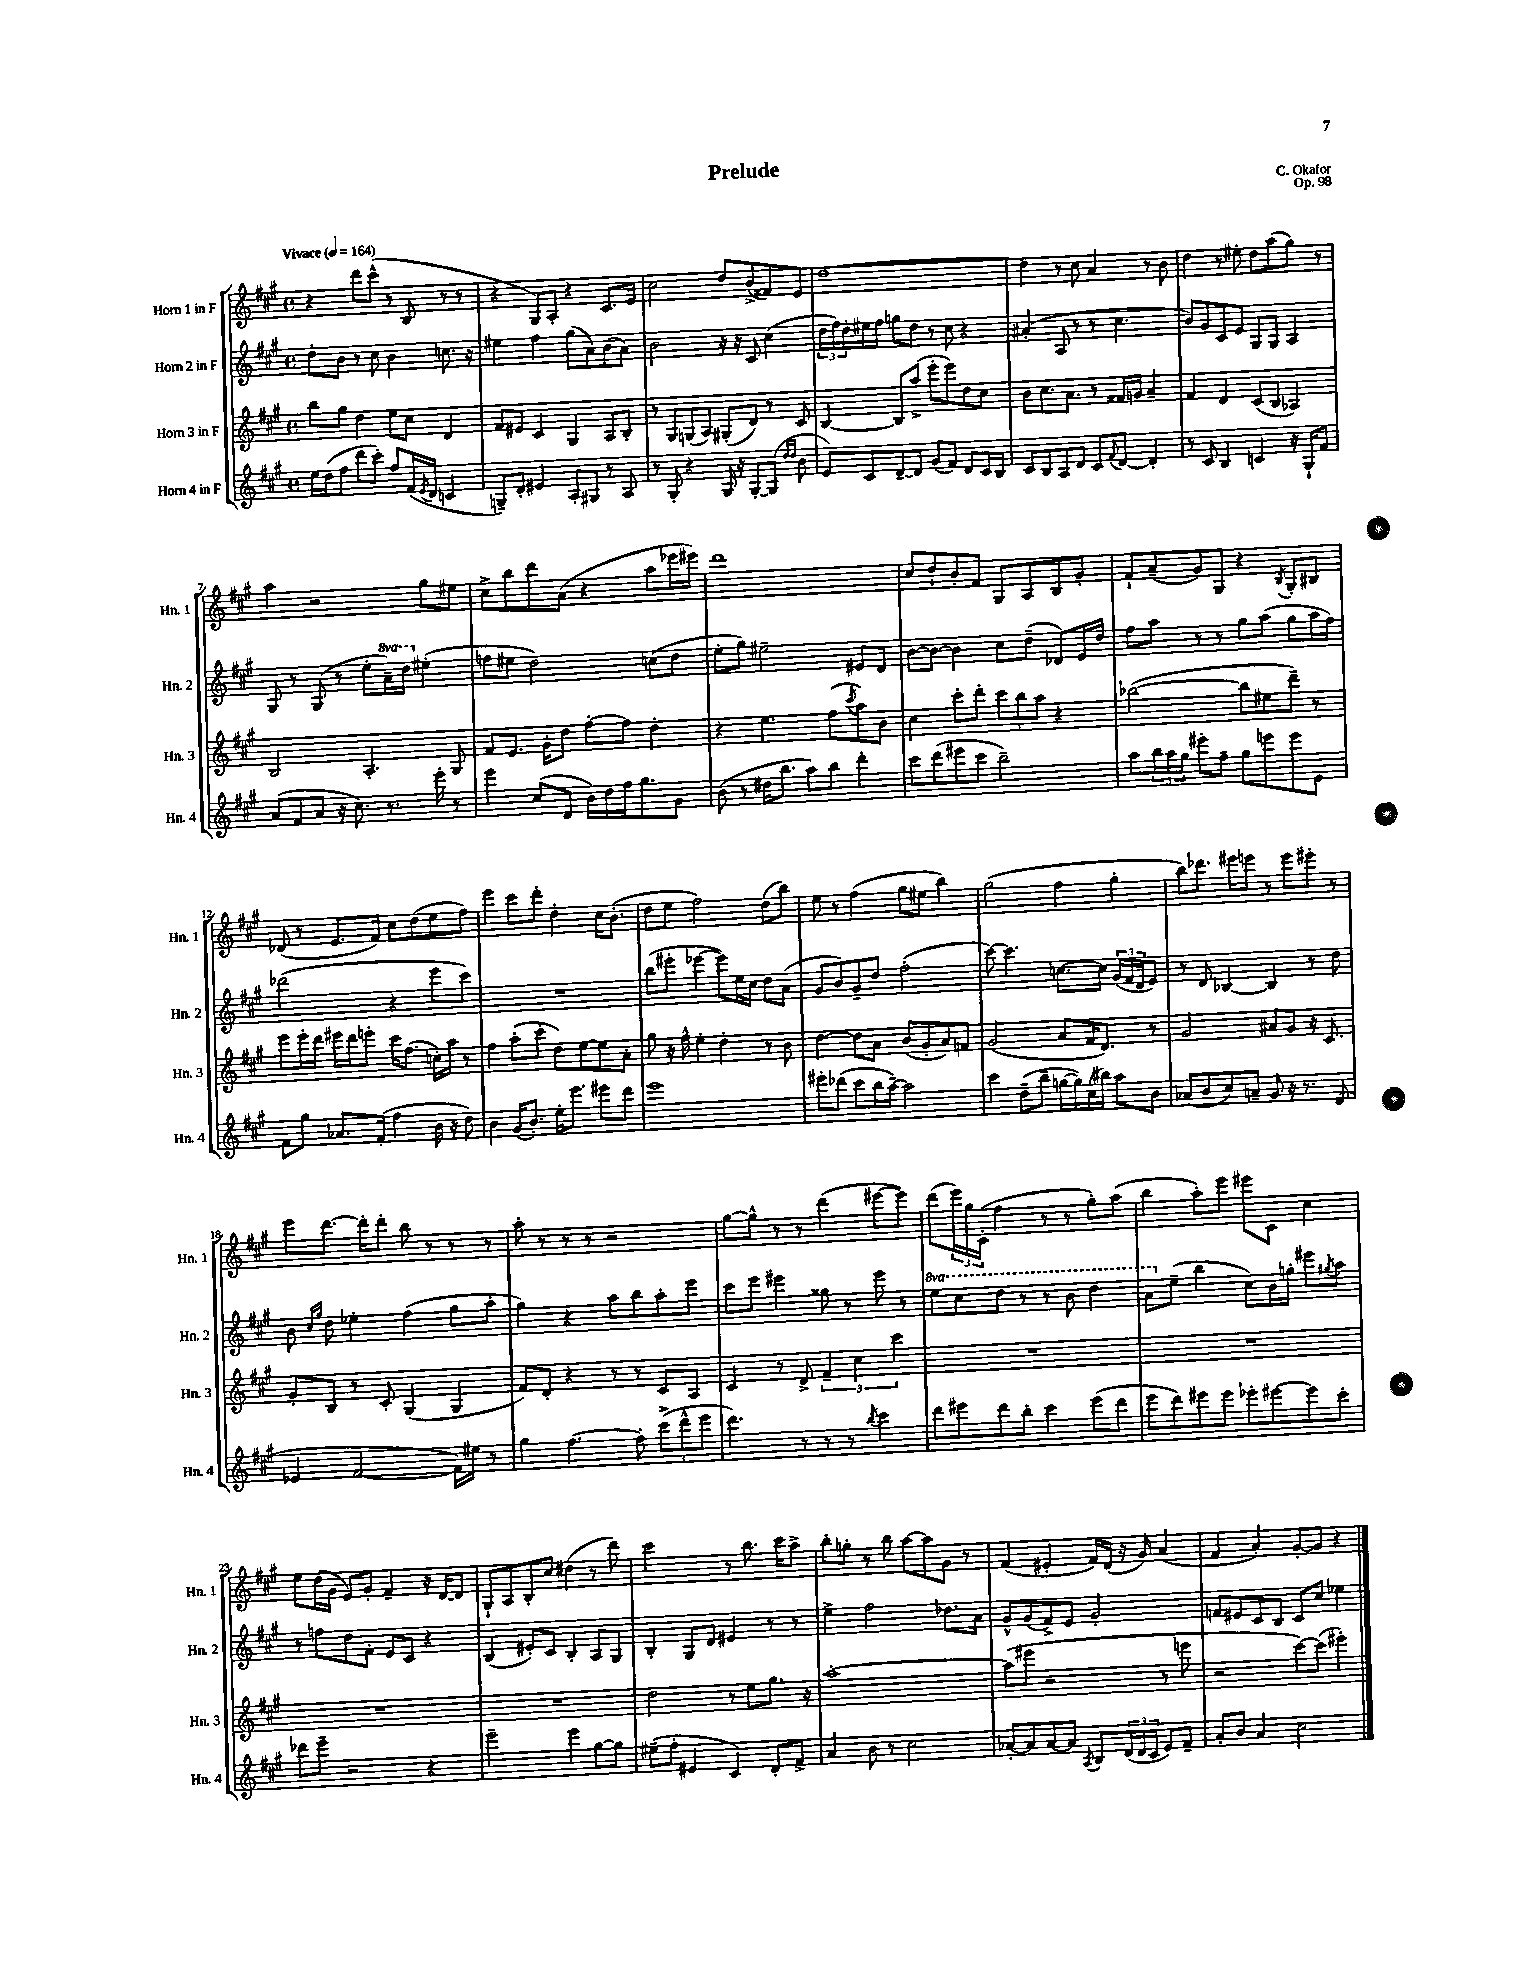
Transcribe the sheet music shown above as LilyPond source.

\header { title = "Prelude" composer = "C. Okafor" opus = "Op. 98" }
<<
\new StaffGroup <<
\new Staff = "s0" \with { instrumentName = "Horn 1 in F" shortInstrumentName = "Hn. 1" } {
    \clef treble \key a \major \defaultTimeSignature \time 4/4 \tempo "Vivace" 4 = 164
    r4 d'''8 cis'''8-^( r8 b8 r8 r8 |
    r4 gis8) a8-. r4 cis'8. e'16 |
    cis''2 d''8 b'8->( fisis'8) e'8 |
    d''1~ |
    d''4 r8 cis''8 a'4 r8 b'8 |
    d''4 r8 eis''8-. d''8 a''8( gis''8) r8 |
    a''4 r2 gis''8 eis''8 |
    cis''8-> b''8 d'''8 a'8( r4 a''8 ees'''16 eis'''16) |
    d'''1 |
    cis''8 d''8-! b'8-. fis'8 gis8 a8 b8 gis'8-. |
    fis'8-! a'8--( gis'8) gis8 r4 \acciaccatura { b8 } gis8-. bis8 |
    des'8( r8 e'8. fis'16) cis''8 d''8( e''8 fis''8) |
    e'''4 cis'''8 d'''8-. d''4-. cis''16 b'8.-.( |
    d''8 e''8 fis''2) d''8( b''8) |
    e''8 r8 fis''4( gis''8 eis''8 b''4) |
    gis''2( fis''4 gis''4-. |
    b''8) des'''8. eis'''16 e'''8 r8 e'''8 eis'''8-. r8 |
    e'''8 d'''8.~ d'''16-. d'''8-. b''8 r8 r8 r8 |
    a''8-. r8 r8 r8 r2 |
    gis''8~ gis''8-^ r8 r8 d'''4( eis'''8~ eis'''8) |
    d'''8( \tuplet 3/2 { e'''16) gis''16 cis'16-.( } fis''4 r8 r8 gis''8-.) a''8( |
    b''4 a''8-.) e'''8 eis'''8 cis'8 cis''4 |
    e''8 d''16( gis'16 e'8) gis'8-. fis'4-- r16 d'16~ d'8 |
    gis8-! a8 b8-. cis''8 dis''4( r8 d'''8) |
    cis'''2 r8 b''8. cis'''16 a''8-> |
    b''8-. g''8-. r8 b''8 a''8~ a''8 gis'8 r8 |
    fis'4( eis'4-. fis'16) d'16( r16 gis'16) a'4( |
    fis'4 a'4-.) gis'8~-. gis'8 r4 \bar "|." |
}
\new Staff = "s1" \with { instrumentName = "Horn 2 in F" shortInstrumentName = "Hn. 2" } {
    \clef treble \key a \major \defaultTimeSignature \time 4/4 \set Staff.ottavationMarkups = #ottavation-simple-ordinals
    d''8-. b'8 r8 cis''8 b'4 c''8. r16 |
    eis''4 fis''4 gis''8( a'8) b'8( a'8) |
    b'2 r16 r16 cis'8 cis''4( |
    \tuplet 3/2 { d''16 fis''16) d''16-. } eis''16 fis''16 g''8 d''8 r8 cis''8 r4 |
    ais'4-.( a8 r8 r8 cis''4. |
    b'8) gis'8 cis'8 e'8 gis8 gis8 a4 |
    gis8 r8 gis8( r8 e''8-. \ottava #1 a''16--) d'''16 \ottava #0 eis''4-.( |
    f''8 eis''8 d''2) c''8( d''8 |
    e''8-. gis''8) eis''2-- eis'8 d'8 |
    b'8~ b'8~ b'4 cis''8 d''8--( des'8) e'16 d''16 |
    fis''8 a''8 r8 r8 gis''8 a''8( gis''8 a''16 fis''16) |
    des'''2( r4 e'''8 cis'''8) |
    R1 |
    b''8( eis'''8-. ees'''4~ ees'''8) e''16 cis''16 d''8 a'8( |
    gis'8 b'8) gis'8-- d''8 fis''2-.( |
    cis'''8~) cis'''4. c''8.~ c''16 \tuplet 3/2 { gis'16( fis'16 d'16 } e'8) |
    r8 d'8 bes4~ bes4 r8 d''8 |
    b'8 \grace { cis''16 gis''16 } d''8 ees''4-. fis''4( gis''8 a''8-. |
    gis''4) r4 a''8 b''8 a''8-. e'''8 |
    cis'''8 e'''8 eis'''4 gisis''8 r8 eis'''8 r8 |
    \ottava #1 e'''8 cis'''8 d'''8 r8 r8 b''8 d'''4 |
    a''8 \ottava #0 e''8--( b''4 cis''8) b'16 g''16-. eis'''8 \acciaccatura { gis''8 } a''8 |
    r8 f''8 d''8 fis'8-. e'8 cis'8 r4 |
    b4( eis'8-.) cis'8 b4-. a8 gis8 |
    b4-. gis8 d'8 eis'4 r8 r8 |
    e''4-> fis''2 des''8. a'16 |
    gis'8-^ gis'8( fis'8->) e'8 gis'2-. |
    f'8 eis'8 cis'8 b8 cis'8 cis''8 ees''4 \bar "|." |
}
\new Staff = "s2" \with { instrumentName = "Horn 3 in F" shortInstrumentName = "Hn. 3" } {
    \clef treble \key a \major \defaultTimeSignature \time 4/4
    b''8 gis''8 d''4 e''8 cis''8 d'4 |
    fis'8 eis'8 cis'4 gis4 a8 b8-. |
    r8 gis8 g8( a8) gis8-.( d'8) r8 cis'8 |
    b4~ b8 a''8->( e'''8-. e'''8) d''8 cis''8 |
    b'8 cis''8. a'8. r8 fisis'16 g'16 a'4-- |
    fis'4 d'4 cis'8( b8 aes4) |
    b2 a4.-. gis8 |
    fis'8 e'8. gis'16-. d''8 fis''8~-. fis''8 d''4-. |
    r4 e''4. fis''8( \acciaccatura { cis'''8 } a''8) b'8 |
    cis''4 cis'''8-. d'''8-. \tuplet 3/2 { cis'''8 b''8 a''8 } r4 |
    bes''2~( bes''8 eis''8 d'''8--) r8 |
    e'''8 e'''16-. d'''16 eis'''16 d'''16 e'''8-. cis'''16 fis''8.( c''16-.) a''16 r8 |
    fis''4 a''8-.( cis'''8-. d''8) e''8~ e''8 a'8-. |
    gis''8 r16 fis''16-^ e''4-. d''4-. r8 b'8 |
    d''4~ d''8 a'8 b'8( gis'8-. a'8) f'8 |
    gis'2( a'8 fis'16 d'8.) r8 |
    gis'2 ais'8 gis'8 r16 cis'8. |
    gis'8-. b8 r8 cis'8-. gis4( gis4 |
    fis'8) d'8-. r4 r8 r8 cis'8 a8 |
    cis'4 r8 d'8-> \tuplet 3/2 { fis'4-- cis''4 cis'''4 } |
    R1 |
    R1 |
    R1 |
    R1 |
    d''2 r8 e''8 gis''8. r16 |
    a''1~-. |
    a''8( eis'''8 r2 r8 e'''8 |
    r2 cis'''8~) cis'''8( eis'''4-.) \bar "|." |
}
\new Staff = "s3" \with { instrumentName = "Horn 4 in F" shortInstrumentName = "Hn. 4" } {
    \clef treble \key a \major \defaultTimeSignature \time 4/4
    e''16 d''16( fis''8 d'''8 cis'''8-.) fis''8 fis'16( \acciaccatura { e'8 } d'16 c'4 |
    g8--) d'8-. eis'4 a8-. gis8 r8 a8 |
    r8 gis8-. r4 gis16 r16 gis8~-. gis8( \grace { d''16 d''16 } b'8 |
    e'8) cis'8 d'8~-- d'8 gis'8( fis'8) d'8 cis'16 b16 |
    cis'8 b8 a8 d'8 cis'8 \appoggiatura { fis'8 } d'8~ d'4-. |
    r8 cis'8 b4 c'4 r16 gis16-! fis'8 |
    a'8( fis'8 a'8 r16 cis''8.) r8. e'''16-. r8 |
    e'''4 cis''8( d'8 b'16) d''16 fis''16 gis''8. gis'8 |
    b'8( r8 dis''16 b''8. a''8) b''8 d'''4-. |
    cis'''8 d'''8( eis'''8 cis'''8 b''2--) |
    a''8 \tuplet 3/2 { b''16 a''16 gis''16 } eis'''8-. fis''8-- gis''8 e'''8 e'''8 e'8 |
    fis'8 gis''8 aes'8. fis'16-.( fis''4 b'16 r16 d''8) |
    b'4 gis'16( b'8.-.) e''16-. e'''8. eis'''8 d'''8 |
    e'''1 |
    eis'''8-. des'''8( cis'''8 b''16 a''16~--) a''2 |
    cis'''4 d''8--( b''8-- g''16~ g''16) cis''16( bis''16) a''8 b'8 |
    aes'8( b'8 cis''8) a'8-- gis'8 r16 r8. d'8( |
    ees'4 fis'2~ fis'16) eis''16 r8 |
    gis''4 fis''4.~ fis''8-. \tuplet 3/2 { cis'''8->( d'''8-^ e'''8 } |
    d'''4.) r8 r8 r8 \acciaccatura { b''8 } cis'''4 |
    d'''8 eis'''8 d'''8 b''8-. cis'''4 eis'''8( d'''8 |
    e'''8 d'''8) eis'''8 eis'''8 ees'''8-. eis'''8~ eis'''8 cis'''8-. |
    des'''8 e'''8-- r2 r4 |
    e'''2-- e'''4 gis''8~ gis''8 |
    eis''8--( fis''8-. eis'4 cis'4) d'8-. fis'8-> |
    a'4 b'8 r8 cis''2 |
    aes'8~-. aes'8 aes'8~ aes'8 \acciaccatura { a8 } b8 \tuplet 3/2 { d'16( d'16 cis'16 } e'8) fis'8-- |
    a'8-. b'8 a'4 cis''2 \bar "|." |
}
>>
>>
